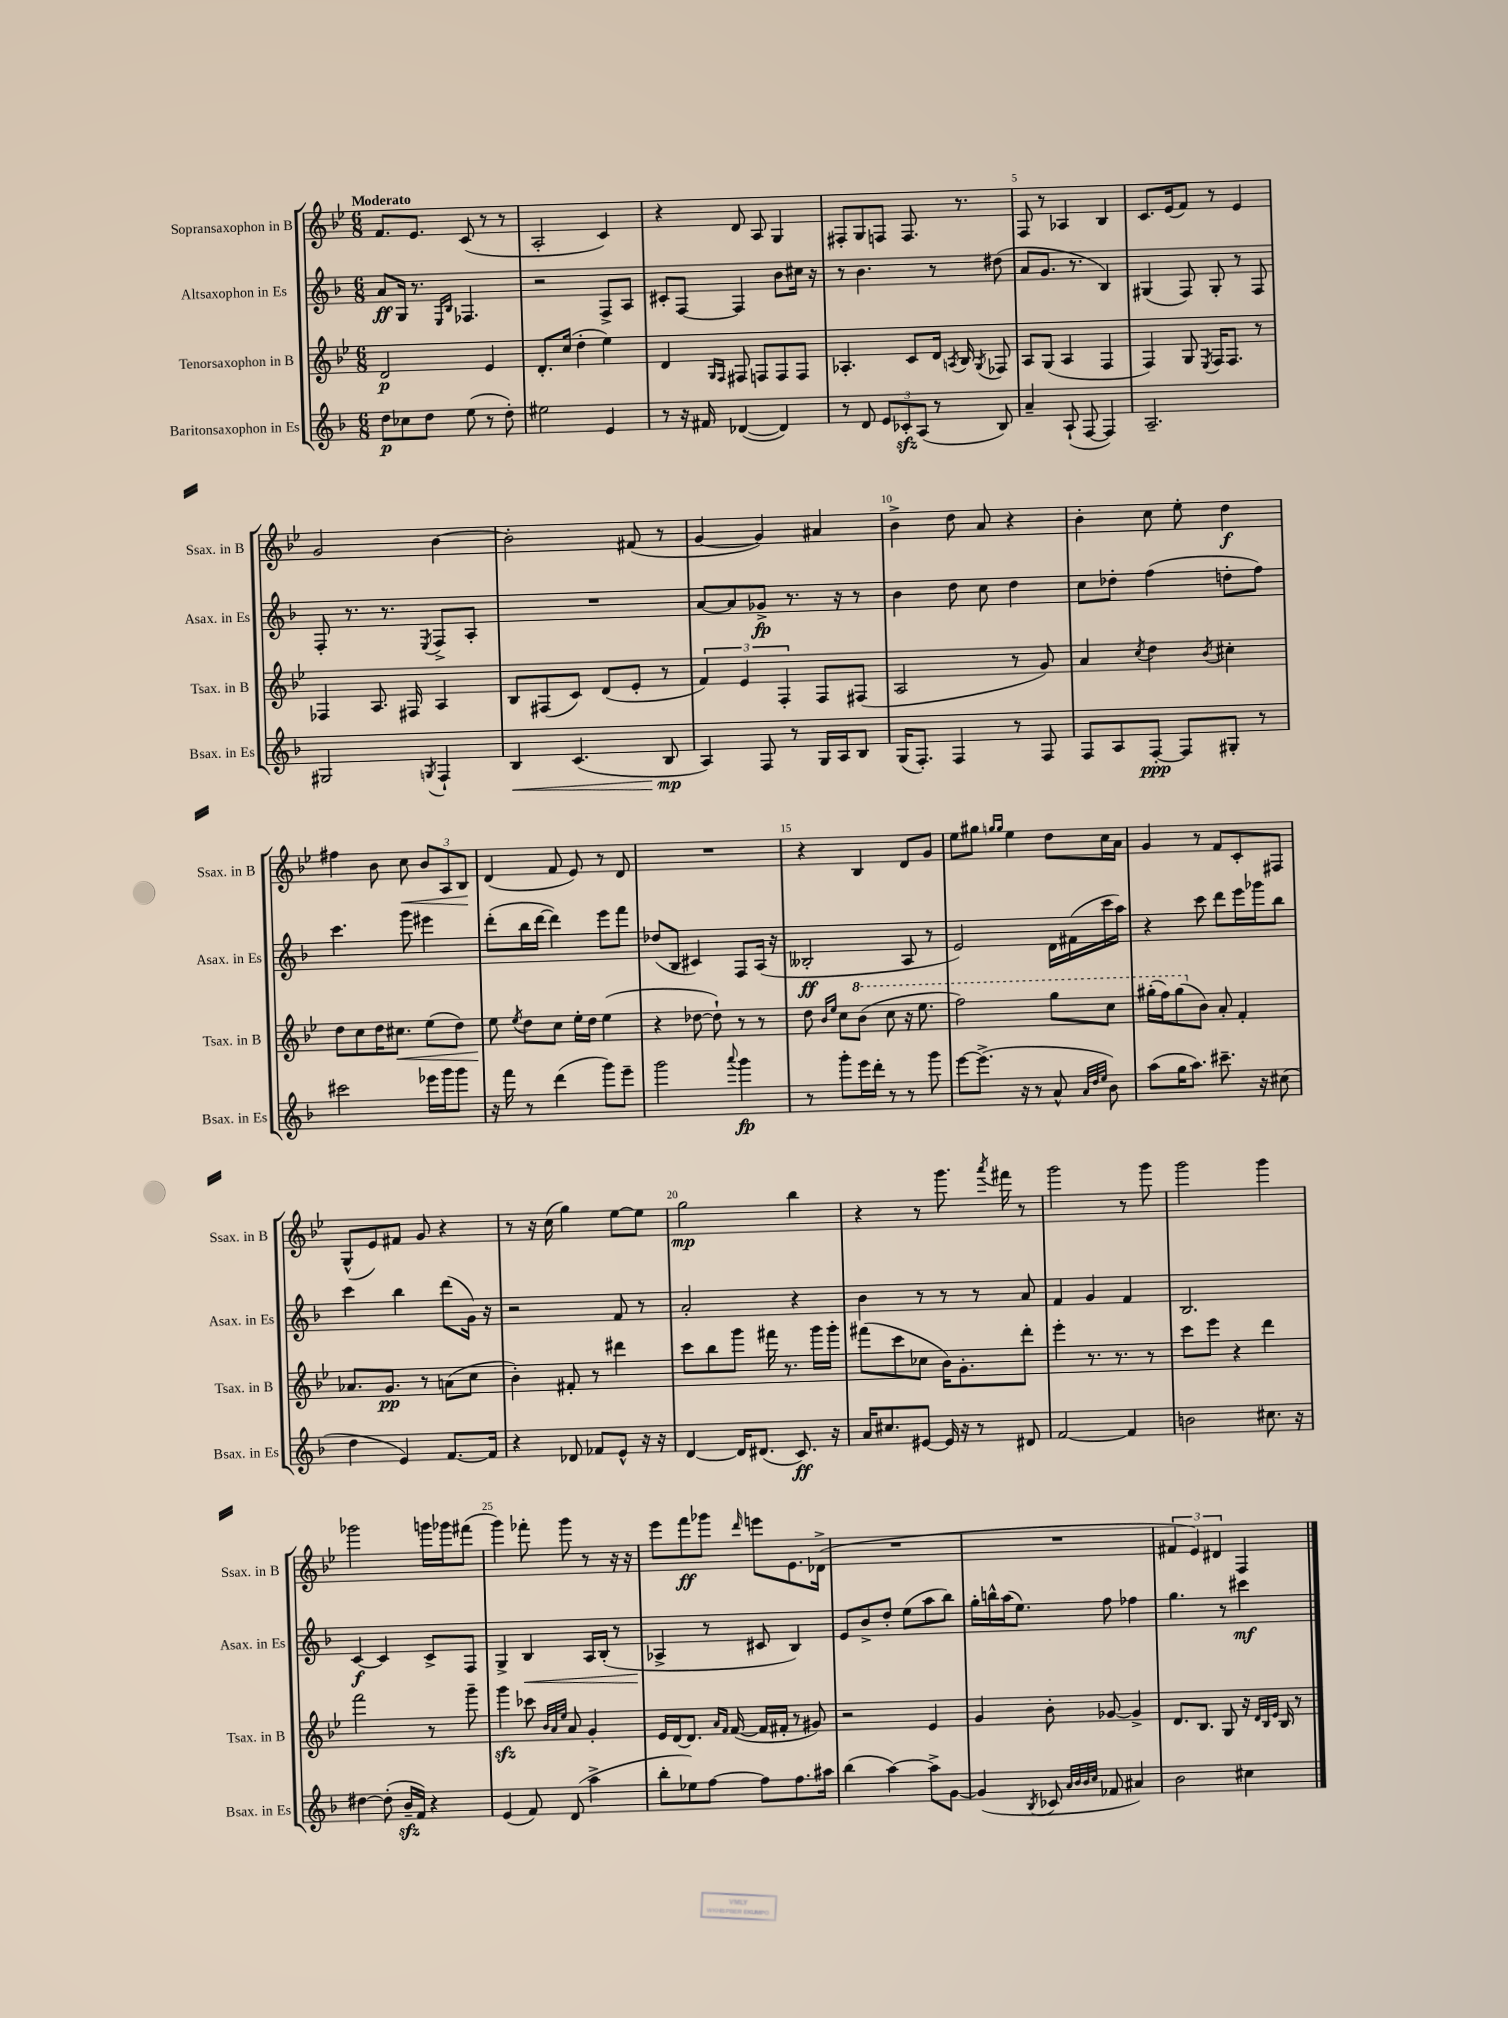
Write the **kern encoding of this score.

**kern	**kern	**kern	**kern
*staff4	*staff3	*staff2	*staff1
*clefG2	*clefG2	*clefG2	*clefG2
*k[b-]	*k[b-e-]	*k[b-]	*k[b-e-]
*M6/8	*M6/8	*M6/8	*M6/8
8dd	2d	8a	8.f
8cc-	.	16G	.
.	.	8.r	8.e-
8dd	.	.	.
.	.	16qqE	.
.	.	16qqB-	.
(8ee	.	4.F-	(8c
8r	4e-	.	8r
8dd')	.	.	8r
=	=	=	=
2ee#	8.d'	2r	2A'
.	(16cc	.	.
.	4dd'	.	.
4e	4ee-)	8F^	4c)
.	.	8A	.
=	=	=	=
8r	4d	8c#'	4r
16r	.	[8F	.
16f#	.	.	.
.	16qqG	.	.
.	16qqF	.	.
([4d-	8F#	4F]	8d
.	8F	.	8A
4d-])	8F	8b-	4G
.	8F	16cc#	.
.	.	16r	.
=	=	=	=
8r	4.A-'	8r	8F#'
8d	.	4.b-	8G
12e	.	.	8F
12c-'	.	.	.
.	8c	.	8.F
(12A	.	.	.
8r	16d	8r	.
.	8qA	.	.
.	16B-	.	8.r
.	8qG	.	.
8B-)	8F-	(8dd#	.
=	=	=	=
4a~	8A	8a	8F
.	(8G	8.g	8r
(8A`	4A	.	4A-
.	.	8.r	.
[8F	.	.	.
4F])	4F	4B-)	4B-
=	=	=	=
2.A~	4F)	(4G#	8.c
.	.	.	(16e-
.	8G	8F)	8f)
.	8qE-	.	.
.	16F	8G#'	8r
.	8.F	.	.
.	.	8r	4e-
.	8r	8F	.
=	=	=	=
2G#	4F-	8F'	2g
.	.	8.r	.
.	8.A	.	.
.	.	8.r	.
.	16F#	.	.
8qG	.	8qE	.
4F`	4A	8F^	[4b-
.	.	8A'	.
=	=	=	=
4B-	8B-	2.r	2b-']
.	(8F#	.	.
(4.c	8c)	.	.
.	(8d	.	.
.	8e-'	.	(8f#
8B-	8r	.	8r
=	=	=	=
4A)	6f)	[8a	[4g
.	.	8a]	.
.	6e-	.	.
8F	.	8g-^	4g])
.	6F'	.	.
8r	.	8.r	.
16G	8F	.	4a#
16A	.	16r	.
8B-	(8F#	8r	.
=	=	=	=
(16G	2A	4b-	4b-^
8.F')	.	.	.
4F	.	8dd	8dd
.	.	8cc	8a
8r	8r	4dd	4r
8F	8g)	.	.
=	=	=	=
8F	4a	8cc	4b-'
8A	.	8dd-'	.
.	8qcc	.	.
[8F'	4dd	(4ff	8cc
8F]	.	.	8ee-'
.	8qb-	.	.
8G#'	4cc#'	8dd'	4dd
8r	.	8ff)	.
=	=	=	=
2ccc#	8dd	4.ccc	4ff#
.	8cc	.	.
.	16dd	.	8b-
.	8.cc#	.	.
.	.	8ggg	8cc
16eee-	(8ee-	4eee#	12b-
16ggg	.	.	.
.	.	.	12A
8ggg	8dd)	.	.
.	.	.	12B-
=	=	=	=
16r	8ee-	(8ddd'	(4d
16fff	.	.	.
.	8qee-	.	.
8r	8dd	16bb-	.
.	.	[16ddd	.
(4ddd	8cc	4ddd])	8f
.	16ee-'	.	8e-)
.	16dd	.	.
8ggg)	(4ee-	8eee	8r
8eee~	.	8fff	8d
=	=	=	=
2ggg	4r	(8dd-	2.r
.	.	8B-	.
.	[8dd-	4c#)	.
.	8dd-`])	.	.
8qqaaa	.	.	.
4ggg	8r	8F	.
.	8r	(16A	.
.	.	16r	.
=	=	=	=
8r	8dd	2B--'	4r
.	16qqb-	.	.
.	16qqee-	.	.
8ggg'	8cc	.	.
16eee	(8bb-	.	4B-
16ddd'	.	.	.
8r	8ccc	.	.
8r	16r	8A	8d
.	8.eee-	.	.
8ggg	.	8r	8g
=	=	=	=
[8eee	2fff)	2e)	8ee-
(8.eee^]	.	.	8gg#
.	.	.	16qqgg
.	.	.	16qqgg
.	.	.	4ee-
16r	.	.	.
8r	.	.	.
8a^^	8ggg	16d	8dd
.	.	(16f#	.
32qqa	.	.	.
32qqdd	.	.	.
32qqee	.	.	.
8b-)	8ccc	16ccc	16cc
.	.	16aa)	16a
=	=	=	=
(8aa	(16ggg#'	4r	4g
.	16fff)	.	.
16gg	(8ggg#	.	.
8.aa)	.	.	.
.	8b-)	8ccc	8r
8.ccc#~	8a'	8ddd	8f
.	4f'	16eee	8c'
16r	.	16ggg-	.
(8cc#	.	8bb-	8F#
=	=	=	=
4dd	8.a-	4ccc	(8G^^
.	.	.	8e-)
.	8.g	.	.
4e)	.	4bb-	8f#
.	8r	.	8g
[8.f	(8a	(8ddd	4r
.	8cc	16g)	.
16f]	.	16r	.
=	=	=	=
4r	4b-')	2r	8r
.	.	.	16r
.	.	.	(16cc
8d-	8f#'	.	4gg)
8f-	8r	.	.
8e^^	4ddd#	8f	[8ee-
16r	.	8r	8ee-]
16r	.	.	.
=	=	=	=
[4d	8ccc	2a'	2gg
.	8bb-	.	.
16d]	8ggg	.	.
(8.d#	.	.	.
.	16fff#	.	.
.	8.r	.	.
8.c)	.	4r	4bb-
.	16ggg	.	.
16r	16ggg'	.	.
=	=	=	=
16a	(8fff#	4b-	4r
8.cc#	.	.	.
.	8ccc	.	.
[8e#	8cc-	8r	8r
16e#]	16b-)	8r	8.ggg
16r	8.g'	.	.
8r	.	8r	.
.	.	.	8qaaa
.	.	.	16fff#
8d#	8ddd'	8a	8r
=	=	=	=
[2f	4eee-'	4f	2ggg
.	8.r	4g	.
.	8.r	.	.
4f]	.	4f	8r
.	8r	.	8ggg
=	=	=	=
2b	8ccc	2.B-	2ggg
.	8eee-	.	.
.	4r	.	.
8.cc#	4ddd	.	4ggg
16r	.	.	.
=	=	=	=
[4dd#	2fff	[4c	2ggg-
(8dd#']	.	4c]	.
16b-~	.	.	.
16f)	.	.	.
4r	8r	8c^	16ggg
.	.	.	16ggg-
.	8ggg~	8F	(8fff#
=	=	=	=
(4e	4ggg	4G^	4ggg)
8f)	8ccc-	4B-	8fff-'
.	32qqb-	.	.
.	32qqa	.	.
.	32qqee-	.	.
(8d	8a	.	8ggg
4aa^	4g'	16A	8r
.	.	(16B-'	.
.	.	8r	16r
.	.	.	16r
=	=	=	=
8bb-'	16e-	4A-^	8eee-
.	[16d	.	.
8ee-)	8.d]	.	8fff
[8ff	.	8r	8ggg-
.	16qqa	.	.
.	16qqf	.	.
.	([16f	.	.
.	.	.	16qqddd
8ff]	16f]	8c#	8eee
.	16f#'	.	.
8.ff	8r	4B-)	8.e-
.	8g#)	.	.
16aa#	.	.	(16d-^
=	=	=	=
(4bb-	2r	8e	2.r
.	.	8b-^	.
[4aa)	.	8dd'	.
.	.	(8ee	.
8aa^]	4e-	8aa	.
[8g	.	8bb-)	.
=	=	=	=
(4g]	4g	16gg'	2.r
.	.	16bb^^	.
.	.	(16aa	.
.	.	8.ee)	.
8qB-	.	.	.
8c-	8b-'	.	.
32qqa	.	.	.
32qqb-	.	.	.
32qqb-	.	.	.
32qqcc	.	.	.
8f-	[8g-	8ff	.
4a#)	4g-^]	4ff-	.
=	=	=	=
2b-	8.d	4.gg	6f#
.	.	.	6e-)
.	8.B-	.	.
.	.	.	6d#
.	8G	8r	.
4cc#	16r	4ccc#	4F
.	32qqd	.	.
.	32qqB-	.	.
.	32qqe-	.	.
.	16B-	.	.
.	8r	.	.
==	==	==	==
*-	*-	*-	*-
